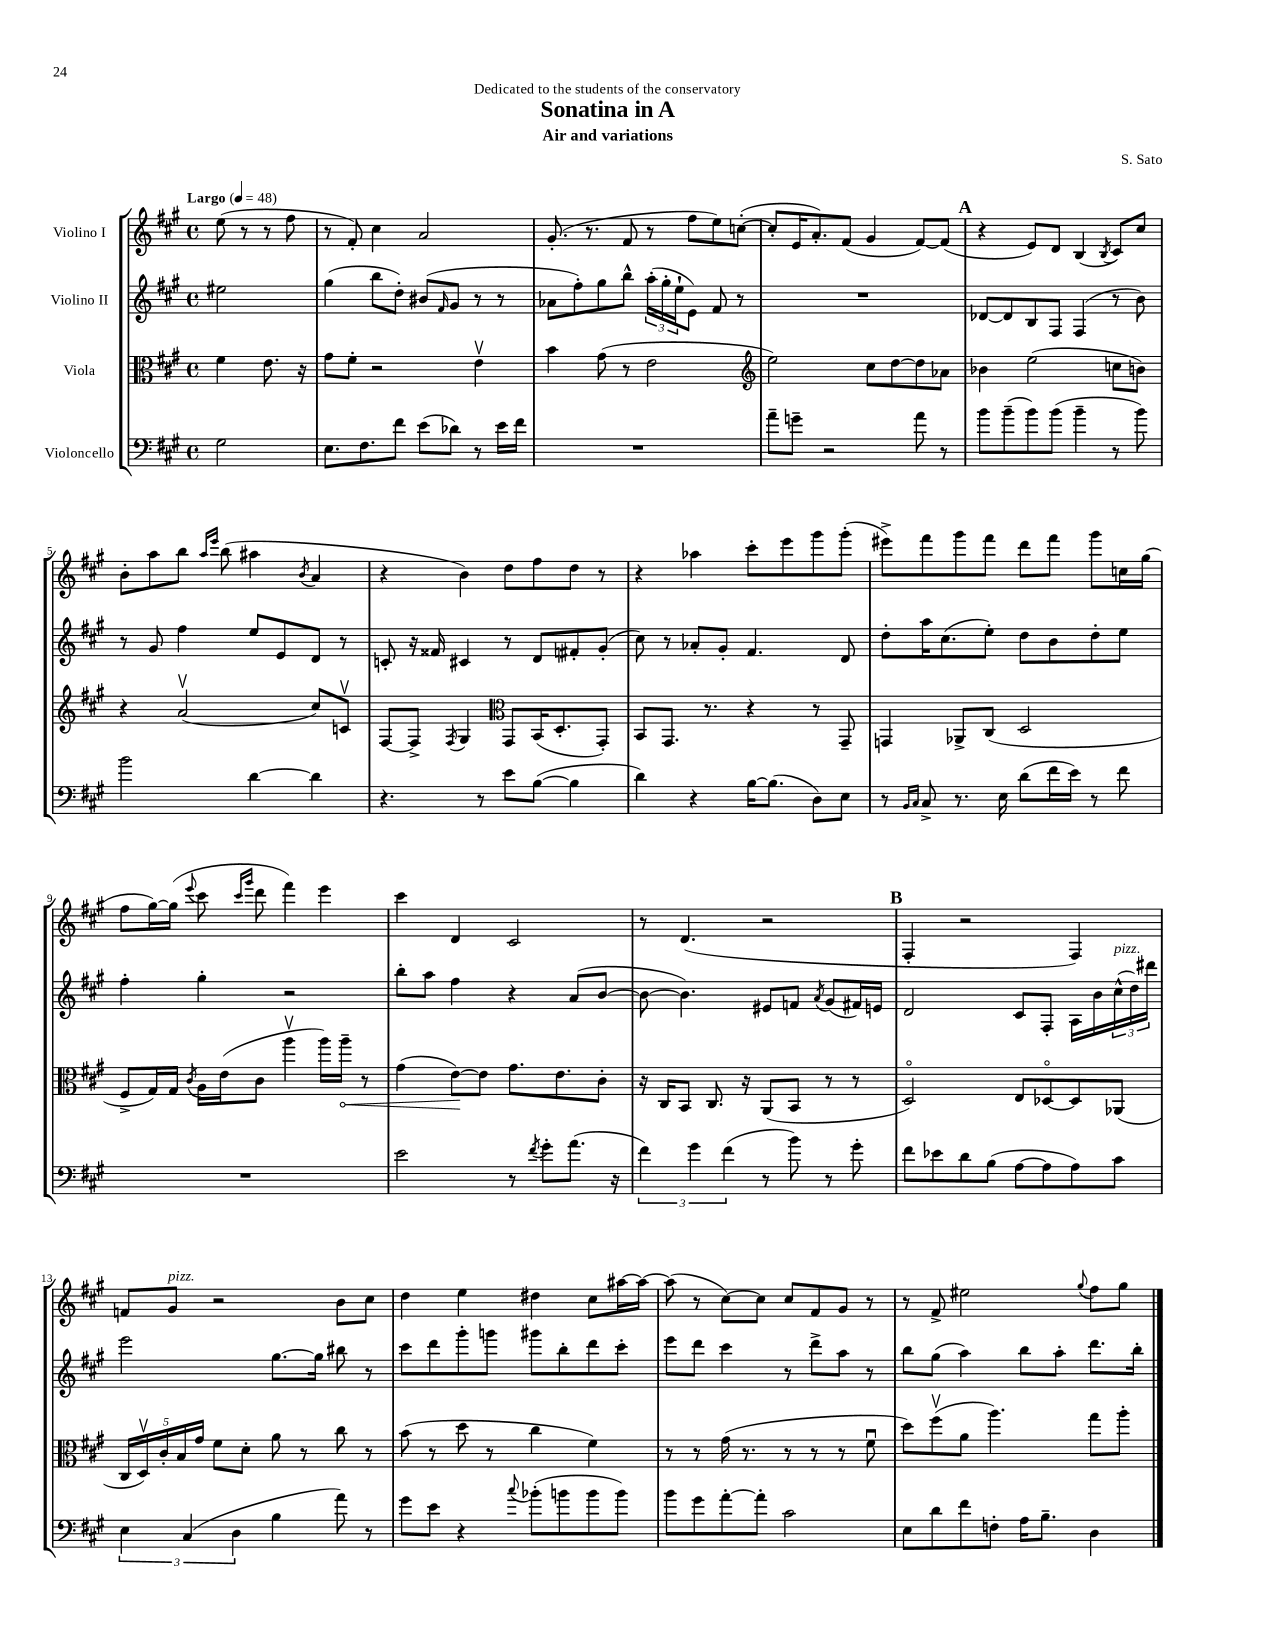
\header { title = "Sonatina in A" composer = "S. Sato" subtitle = "Air and variations" dedication = "Dedicated to the students of the conservatory" }
<<
\new StaffGroup <<
\new Staff = "s0" \with { instrumentName = "Violino I" } {
    \clef treble \key a \major \defaultTimeSignature \time 4/4 \partial 2 \tempo "Largo" 4 = 48
    e''8( r8 r8 fis''8 |
    r8 fis'8-.) cis''4 a'2 |
    gis'8.-.( r8. fis'8 r8 fis''8 e''8) c''8~-.( |
    c''8-. e'16 a'8.-.) fis'8( gis'4 fis'8~) fis'8( |
    \mark \markup { \bold "A" } r4 e'8) d'8 b4( \acciaccatura { b8 } cis'8) cis''8 |
    b'8-. a''8 b''8 \grace { a''16 e'''16 } b''8( ais''4 \acciaccatura { b'8 } a'4 |
    r4 b'4) d''8 fis''8 d''8 r8 |
    r4 aes''4 cis'''8-. e'''8 gis'''8 gis'''8-.( |
    eis'''8->) fis'''8 gis'''8 fis'''8 d'''8 fis'''8 gis'''8 c''16 gis''16( |
    fis''8 gis''16~) gis''16( \appoggiatura { e'''8 } cis'''8 \grace { cis'''16 gis'''16 } d'''8 fis'''4) e'''4 |
    cis'''4 d'4 cis'2 |
    r8 d'4.( r2 |
    \mark \markup { \bold "B" } fis4-. r2 fis4) |
    f'8 gis'8^\markup { \italic "pizz." } r2 b'8 cis''8 |
    d''4 e''4 dis''4 cis''8 ais''16~ ais''16~ |
    ais''8( r8 cis''8~) cis''8 cis''8 fis'8 gis'8 r8 |
    r8 fis'8-> eis''2 \appoggiatura { gis''8 } fis''8 gis''8 \bar "|." |
}
\new Staff = "s1" \with { instrumentName = "Violino II" } {
    \clef treble \key a \major \defaultTimeSignature \time 4/4 \partial 2
    eis''2 |
    gis''4( b''8 d''8-.) bis'8( \grace { fis'16 } gis'8 r8 r8 |
    aes'8 fis''8-.) gis''8 b''8-^ \tuplet 3/2 { a''16-.( gis''16-. e''16-! } e'8) fis'8 r8 |
    R1 |
    \mark \markup { \bold "A" } des'8~ des'8 b8 fis8 fis4( r8 b'8) |
    r8 gis'8 fis''4 e''8 e'8 d'8 r8 |
    c'8-. r16 fisis'16 cis'4 r8 d'8 fis'8-. gis'8-.( |
    cis''8) r8 aes'8-. gis'8-. fis'4. d'8 |
    d''8-. a''16 cis''8.( e''8-.) d''8 b'8 d''8-. e''8 |
    fis''4-. gis''4-. r2 |
    b''8-. a''8 fis''4 r4 a'8( b'8~ |
    b'8~ b'4.) eis'8 f'8 \acciaccatura { a'8 } gis'8( fis'16) e'16 |
    \mark \markup { \bold "B" } d'2 cis'8 fis8-. a16 b'16 \tuplet 3/2 { cis''16-^^\markup { \italic "pizz." }( d''16) dis'''16 } |
    e'''2 gis''8.~ gis''16 bis''8 r8 |
    cis'''8 d'''8 gis'''8-. g'''8 gis'''8 b''8-. d'''8 cis'''8-. |
    e'''8 d'''8 cis'''4 r8 d'''8-> a''8 r8 |
    b''8 gis''8( a''4) b''8 a''8-. d'''8. b''16-. \bar "|." |
}
\new Staff = "s2" \with { instrumentName = "Viola" } {
    \clef alto \key a \major \defaultTimeSignature \time 4/4 \partial 2
    fis'4 e'8. r16 |
    gis'8 fis'8-. r2 e'4\upbow |
    b'4 gis'8( r8 e'2 |
    \clef treble e''2) cis''8 d''8~ d''8 aes'8 |
    \mark \markup { \bold "A" } bes'4 e''2( c''8 b'8) |
    r4 a'2\upbow( cis''8) c'8\upbow |
    fis8~ fis8-> \acciaccatura { fis8 } gis4 \clef alto gis,8 b,16( d8.-. gis,8-.) |
    b,8 gis,8. r8. r4 r8 gis,8-- |
    g,4 aes,8-> cis8( d2 |
    fis8-> gis16) gis16 \acciaccatura { cis'8 } a16 e'16( cis'8 a''4\upbow a''16) \once \override Hairpin.circled-tip = ##t a''16--\< r8 |
    gis'4( e'8~\!) e'8 gis'8. e'8. cis'8-. |
    r16 cis16 b,8 cis8. r16 a,8( b,8 r8 r8 |
    \mark \markup { \bold "B" } d2\flageolet) e8 des8~\flageolet des8 aes,8( |
    \tuplet 5/4 { cis16 d16\upbow) cis'16-. b16 gis'16 } fis'8 d'8-. a'8 r8 cis''8 r8 |
    b'8( r8 d''8 r8 cis''4 fis'4) |
    r8 r8 gis'16( r8. r8 r8 r8 fis'8\downbow |
    d''8) fis''8\upbow( a'8 a''4.) gis''8 a''8-. \bar "|." |
}
\new Staff = "s3" \with { instrumentName = "Violoncello" } {
    \clef bass \key a \major \defaultTimeSignature \time 4/4 \partial 2
    gis2 |
    e8. fis8. fis'8 e'8( des'8) r8 e'16 fis'16 |
    R1 |
    a'8-- g'8-- r2 a'8 r8 |
    \mark \markup { \bold "A" } b'8 b'8--( b'8) b'8( b'4-- r8 b'8) |
    b'2 d'4~ d'4 |
    r4. r8 e'8 b8~( b4 |
    d'4) r4 b16~ b8.( d8) e8 |
    r8 \grace { b,16 cis16 } cis8-> r8. e16 d'8( fis'16 e'16) r8 fis'8 |
    R1 |
    e'2 r8 \acciaccatura { fis'8 } gis'8-. a'8.( r16 |
    \tuplet 3/2 { fis'4) gis'4 fis'4( } r8 b'8) r8 gis'8-. |
    \mark \markup { \bold "B" } fis'8 ees'8 d'8 b8( a8~ a8 a8) cis'8 |
    \tuplet 3/2 { e4 cis4( d4 } b4 a'8) r8 |
    gis'8 e'8 r4 \appoggiatura { cis''8 } bes'8-.( b'8 b'8 b'8) |
    b'8 gis'8 a'8~-. a'8-. cis'2 |
    e8 d'8 fis'8 f8-. a16 b8.-- d4 \bar "|." |
}
>>
>>
